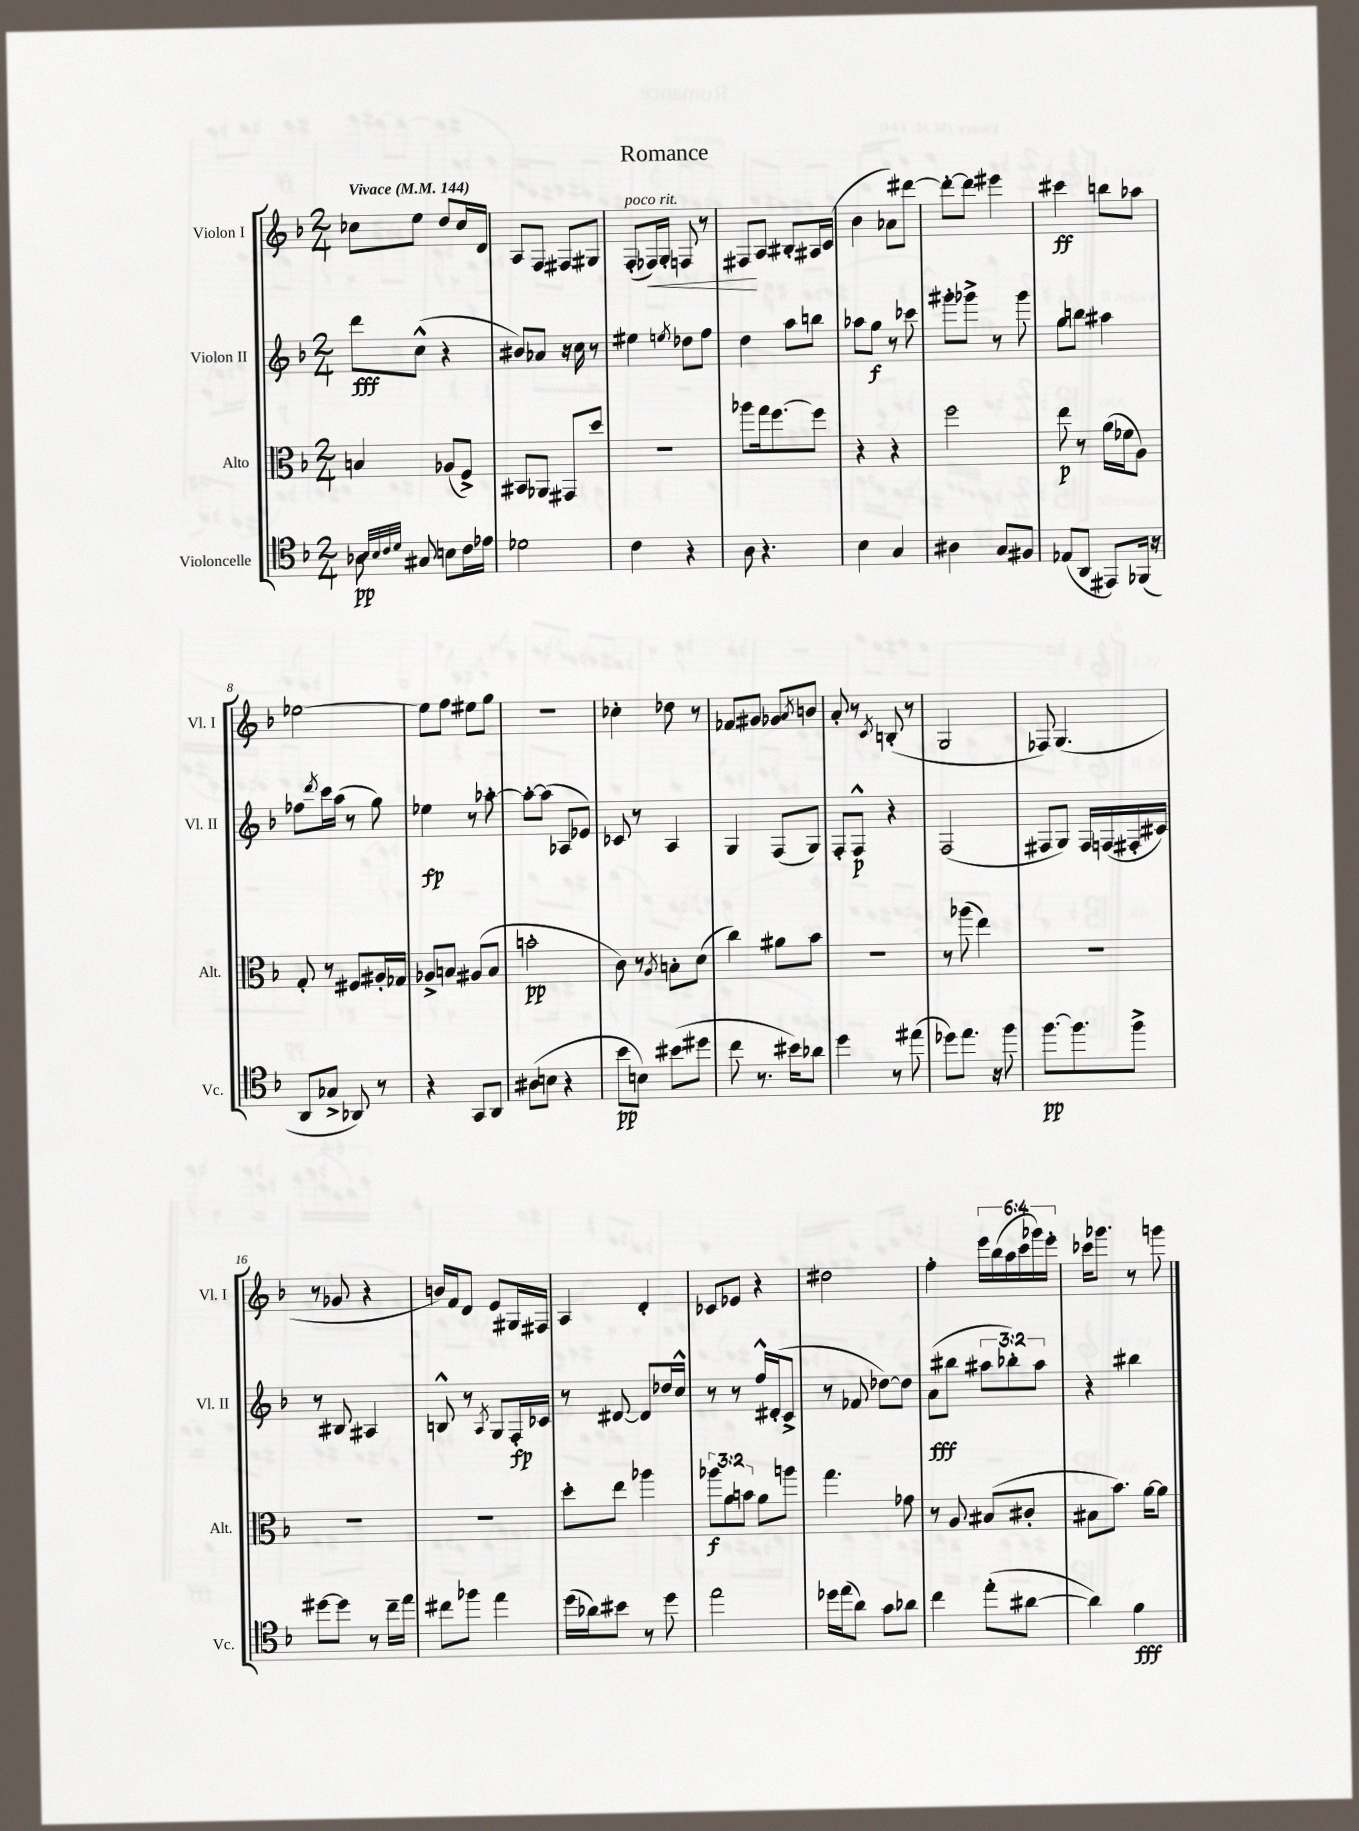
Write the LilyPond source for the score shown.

\header { title = "Romance" }
<<
\new StaffGroup <<
\new Staff = "s0" \with { instrumentName = "Violon I" shortInstrumentName = "Vl. I" } {
    \clef treble \key f \major \numericTimeSignature \time 2/4 \override Staff.TupletNumber.text = #tuplet-number::calc-fraction-text \tempo "Vivace" 4 = 144
    ces''8 e''8 d''8 ces''16 d'16 |
    a8 f8 fis8 gis8 |
    f8-.^\markup { \italic "poco rit." }( fes16\<) g16-. f8 r8 |
    fis8\! a8 bis8-. ais16 c'16( |
    bes'4 aes'8) dis'''8~ |
    dis'''8~-. dis'''8 eis'''4 |
    cis'''4\ff b''8 aes''8 |
    ees''2~ |
    ees''8 f''8 eis''8 g''8 |
    R2 |
    ces''4-. des''8 r8 |
    fes'8 gis'8 ges'8 \acciaccatura { a'8 } b'8 |
    a'8-. r8 \acciaccatura { c'8 } b8-.( r8 |
    g2 |
    fes8) g4.( |
    r8 ges'8 r4 |
    b'16) f'16 d'8 e'8 gis16 fis16 |
    a4 d'4-. |
    ces'8 ees'8 r4 |
    dis''2 |
    f''4-. \tuplet 6/4 { e'''16 bes''16( a''16 c'''16 ges'''16) e'''16-. } |
    ces'''16 ges'''8. r8 g'''8 \bar "|." |
}
\new Staff = "s1" \with { instrumentName = "Violon II" shortInstrumentName = "Vl. II" } {
    \clef treble \key f \major \numericTimeSignature \time 2/4 \override Staff.TupletNumber.text = #tuplet-number::calc-fraction-text
    d'''8\fff c''8-^( r4 |
    bis'8) aes'8 r16 c''16 r8 |
    eis''4 \acciaccatura { e''8 } des''8 f''8 |
    d''4 a''8 b''8 |
    aes''8 g''8\f r8 ces'''8 |
    gis'''8-. ges'''8-> r8 ges'''8 |
    g''8 b''8 ais''4 |
    fes''8 \acciaccatura { d'''8 } c'''16 a''16( r8 g''8) |
    ees''4\fp r8 aes''8~-. |
    aes''8~-. aes''8( aes8 ees'8) |
    ces'8 r8 a4 |
    g4 f8( g8) |
    f8-. f8-^\p r4 |
    f2( |
    fis8 g8) fis16 f16( fis16-. cis'16) |
    r8 bis8 ais4 |
    b8-^ r8 \acciaccatura { a8 } g8 f16-.\fp ces'16 |
    r8 dis'8~ dis'8 des''16 c''16-^ |
    r8 r8 f''16-^ dis'16-.( c'8-> |
    r8 fes'8 des''8~) des''8 |
    a'8\fff( bis''8 \tuplet 3/2 { ais''8 bes''8-.) ais''8 } |
    r4 bis''4 \bar "|." |
}
\new Staff = "s2" \with { instrumentName = "Alto" shortInstrumentName = "Alt." } {
    \clef alto \key f \major \numericTimeSignature \time 2/4 \override Staff.TupletNumber.text = #tuplet-number::calc-fraction-text
    b4 aes8( f8->) |
    bis,8 aes,8 gis,8 d''8 |
    r2 |
    aes''8 g''16 f''8.~ f''8 |
    r4 r4 |
    f''2 |
    e''8\p r8 a'16( fes'16 a8) |
    g8-. r8 fis8 ais16-. ges16 |
    aes8-> b8 ais8( b8 |
    b'2-.\pp |
    c'8) r8 \acciaccatura { a8 } b8-. d'8( |
    c''4) ais'8 bes'8 |
    r2 |
    r8 aes''8( e''4) |
    R2 |
    r2 |
    R2 |
    d''8-. e''8 aes''4 |
    \tuplet 3/2 { aes''8\f a'8 b'8 } a'8 a''8 |
    g''4. ges'8 |
    r8 a8 bis8( cis'8-. |
    bis8 bes'8.) a'16~ a'8 \bar "|." |
}
\new Staff = "s3" \with { instrumentName = "Violoncelle" shortInstrumentName = "Vc." } {
    \clef tenor \key f \major \numericTimeSignature \time 2/4
    aes8\pp \grace { bes32 bes32 c'32 d'32 } gis8 b8 c'16 ees'16 |
    des'2 |
    c'4 r4 |
    a8 r4. |
    bes4 g4 |
    ais4 g8 fis8 |
    ees8( a,8 eis,8) fes,16( r16 |
    a,8 ges8-> aes,8) r8 |
    r4 g,8 a,8 |
    ais8( b8 r4 |
    bes'8\pp b8) bis'8( dis''8 |
    c''8 r8. bis'16) aes'8 |
    d''4 r8 eis''8( |
    des''8) e''8. r16 f''8 |
    f''8.~\pp f''8. f''8-> |
    dis''8~ dis''8 r8 c''16-- e''16 |
    cis''8 fes''8 e''4 |
    d''16( aes'16) bis'8 r8 d''8 |
    e''2 |
    des''16 e''16( a'8) g'8 aes'8 |
    c''4 e''8-.( ais'8~ |
    ais'4) f'4\fff \bar "|." |
}
>>
>>
